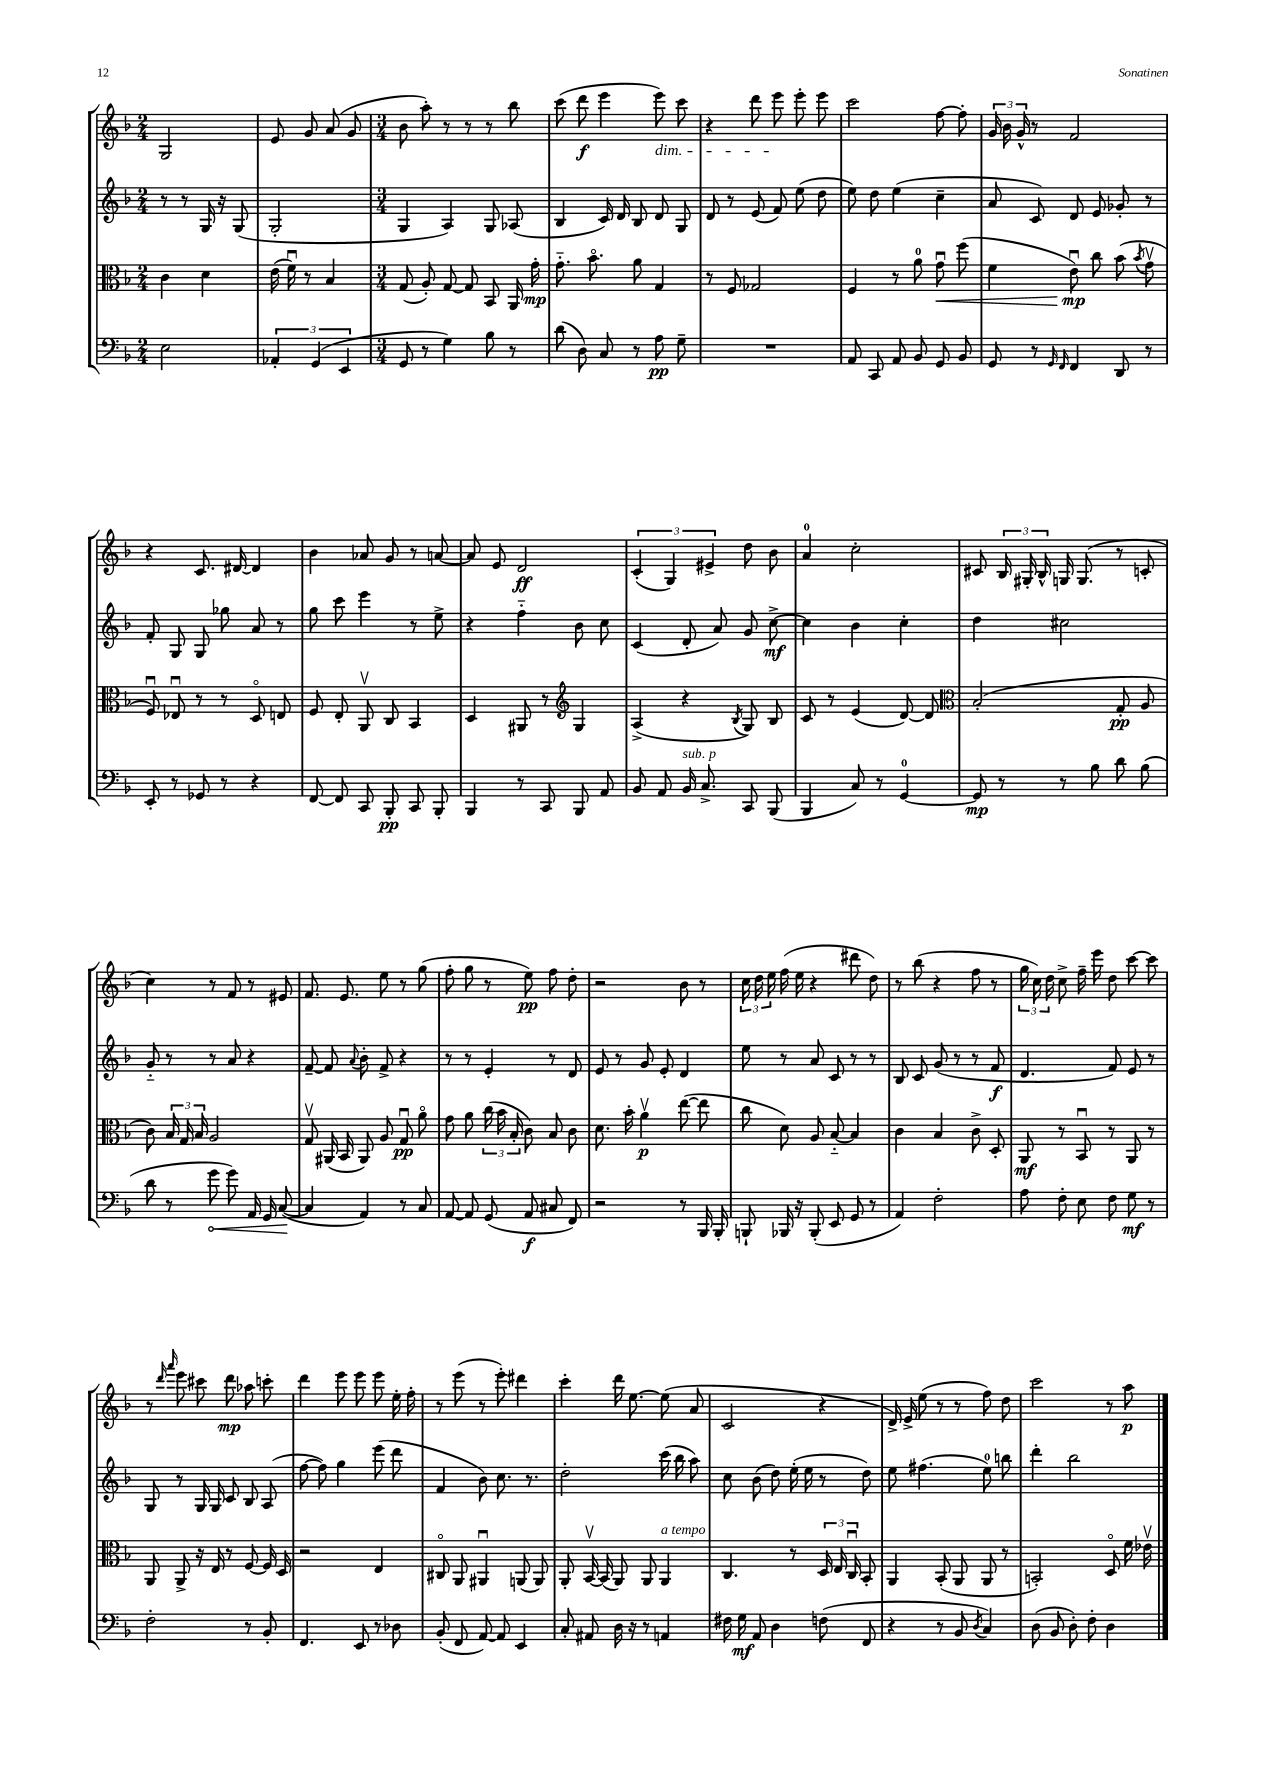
<<
\new StaffGroup <<
\new Staff = "s0" {
    \clef treble \key f \major \numericTimeSignature \time 2/4
    \autoBeamOff g2 |
    e'8 g'8 a'8( g'8 |
    \numericTimeSignature \time 3/4 bes'8 a''8-.) r8 r8 r8 bes''8 |
    c'''8( d'''8\f e'''4 e'''8\dim) c'''8 |
    r4 d'''8 e'''8\! e'''8-. e'''8 |
    c'''2 f''8~ f''8-. |
    \tuplet 3/2 { g'16 bes'16 g'16-^ } r8 f'2 |
    r4 c'8. dis'16~ dis'4 |
    bes'4 aes'8 g'8 r8 a'8~ |
    a'8 e'8 d'2\ff |
    \tuplet 3/2 { c'4-.( g4) eis'4-> } d''8 bes'8 |
    a'4-0 c''2-. |
    cis'8 \tuplet 3/2 { bes16 gis16-. bes16-^ } g16 g8.( r8 c'8-. |
    c''4) r8 f'8 r8 eis'8 |
    f'8. e'8. e''8 r8 g''8( |
    f''8-. g''8 r8 e''8\pp) f''8 d''8-. |
    r2 bes'8 r8 |
    \tuplet 3/2 { c''16 d''16 e''16 } f''16( e''16 r4 dis'''8 d''8) |
    r8 bes''8( r4 f''8 r8 |
    \tuplet 3/2 { g''16 c''16) d''16 } c''8-> f''16-- e'''16 d''8 c'''8~ c'''8 |
    r8 \grace { d'''16 a'''16 } e'''8 cis'''8 d'''8\mp aes''8 c'''8-. |
    d'''4 e'''8 e'''8 e'''8 e''16-. f''16-. |
    r8 e'''8( r8 e'''8-.) dis'''4 |
    c'''4-. d'''16 e''8.~ e''8( a'8 |
    c'2 r4 |
    d'16->) e'16-> e''8( r8 r8 f''8) d''8 |
    c'''2 r8 a''8\p \bar "|." |
}
\new Staff = "s1" {
    \clef treble \key f \major \numericTimeSignature \time 2/4
    \autoBeamOff r8 r8 g16 r16 g8( |
    g2-. |
    \numericTimeSignature \time 3/4 g4 a4) g8 aes8( |
    bes4 c'16) d'16 bes8 d'8 g8 |
    d'8 r8 e'8( f'8) e''8( d''8 |
    e''8) d''8 e''4( c''4-- |
    a'8 c'8) d'8 e'8 ges'8-. r8 |
    f'8-. g8 g8 ges''8 a'8 r8 |
    g''8 c'''8 e'''4 r8 e''8-> |
    r4 f''4-_ bes'8 c''8 |
    c'4( d'8-. a'8) g'8 c''8~->\mf |
    c''4 bes'4 c''4-. |
    d''4 cis''2 |
    g'8-_ r8 r8 a'8 r4 |
    f'8~-- f'8 \appoggiatura { a'8 } bes'8-. f'8-> r4 |
    r8 r8 e'4-. r8 d'8 |
    e'8 r8 g'8 e'8-. d'4 |
    e''8 r8 a'8 c'8 r8 r8 |
    bes8 c'8 g'8( r8 r8 f'8\f |
    d'4. f'8) e'8 r8 |
    g8 r8 g16 g16 c'8 bes8 a8( |
    f''8~ f''8) g''4 e'''8( d'''8 |
    f'4 bes'8) c''8. r8. |
    d''2-. c'''16( bes''16 a''8) |
    c''8 bes'8( d''8) e''16-.( e''16 r8 d''8) |
    e''8 fis''4.( e''8-0) b''8 |
    d'''4-. bes''2 \bar "|." |
}
\new Staff = "s2" {
    \clef alto \key f \major \numericTimeSignature \time 2/4
    \autoBeamOff c'4 d'4 |
    e'16( f'16\downbow) r8 bes4 |
    \numericTimeSignature \time 3/4 g8( a8-.) g8~ g8 bes,8 a,16 g'16-.\mp |
    g'8.-_ bes'8.\flageolet a'8 g4 |
    r8 f8 ges2 |
    f4 r8 a'8-0 g'8\downbow\< f''8( |
    f'4 e'8\downbow\mp\!) c''8 bes'8( \acciaccatura { bes'8 } g'8\upbow |
    f8\downbow) ees8\downbow r8 r8 d8\flageolet e8 |
    f8 e8-. a,8\upbow c8 bes,4 |
    d4 ais,8 r8 \clef treble g4 |
    a4->( r4 \acciaccatura { bes8 } g8) bes8 |
    c'8 r8 e'4( d'8~) d'8 |
    \clef alto bes2-.( g8-.\pp a8 |
    c'8) \tuplet 3/2 { bes16 g16 bes16 } a2 |
    g8\upbow ais,16( bes,16 ais,8) a8 g8\downbow\pp a'8\flageolet |
    g'8 a'8 \tuplet 3/2 { c''16( bes'16 bes16-. } c'8) bes8 c'8 |
    d'8. bes'16-. a'4\upbow\p e''8~( e''8 |
    c''8 d'8) a8 bes8~-_ bes4 |
    c'4 bes4 c'8-> d8-. |
    a,8\mf r8 bes,8\downbow r8 a,8 r8 |
    a,8 a,8-> r16 e16 r8 f8~ f16 d16 |
    r2 e4 |
    cis8\flageolet a,8 ais,4\downbow a,8( a,8) |
    a,8-. bes,16~\upbow bes,16( a,8) a,8 a,4^\markup { \italic "a tempo" } |
    c4. r8 \tuplet 3/2 { d16 e16 c16\downbow } bes,8-. |
    a,4 bes,8-.( a,8 a,8 r8 |
    b,2-.) d8\flageolet f'16 ees'16\upbow \bar "|." |
}
\new Staff = "s3" {
    \clef bass \key f \major \numericTimeSignature \time 2/4
    \autoBeamOff e2 |
    \tuplet 3/2 { aes,4-. g,4( e,4 } |
    \numericTimeSignature \time 3/4 g,8 r8 g4) bes8 r8 |
    d'8( d8) c8 r8 a8\pp g8-- |
    R2. |
    a,8 c,8 a,8 bes,8 g,8 bes,8 |
    g,8 r8 \grace { g,16 f,16 } f,4 d,8 r8 |
    e,8-. r8 ges,8 r8 r4 |
    f,8~ f,8 c,8 bes,,8-.\pp c,8 bes,,8-. |
    bes,,4 r8 c,8 bes,,8 a,8 |
    bes,8 a,8 bes,16^\markup { \italic "sub. p" } c8.-> c,8 bes,,8( |
    bes,,4 c8) r8 g,4-0~ |
    g,8\mp r8 r8 bes8 d'8 bes8( |
    d'8 r8 \once \override Hairpin.circled-tip = ##t g'8\< g'8) a,16 g,16 c8~\!( |
    c4 a,4) r8 c8 |
    a,8~ a,8 g,8( a,8\f cis8 f,8) |
    r2 r8 bes,,16 bes,,16-. |
    b,,8-! bes,,16 r16 bes,,8-.( e,8 g,8 r8 |
    a,4) f2-. |
    a8 f8-. e8 f8 g8\mf r8 |
    f2-. r8 bes,8-. |
    f,4. e,8 r8 des8 |
    bes,8-.( f,8 a,8~) a,8 e,4 |
    c8-. ais,8 d16 r16 r8 a,4 |
    fis16 g16\mf a,8 d4 f8( f,8 |
    r4 r8 bes,8 \acciaccatura { d8 } c4) |
    d8( bes,8 d8-.) f8-. d4 \bar "|." |
}
>>
>>
\layout { \context { \Score \remove "Bar_number_engraver" } }
